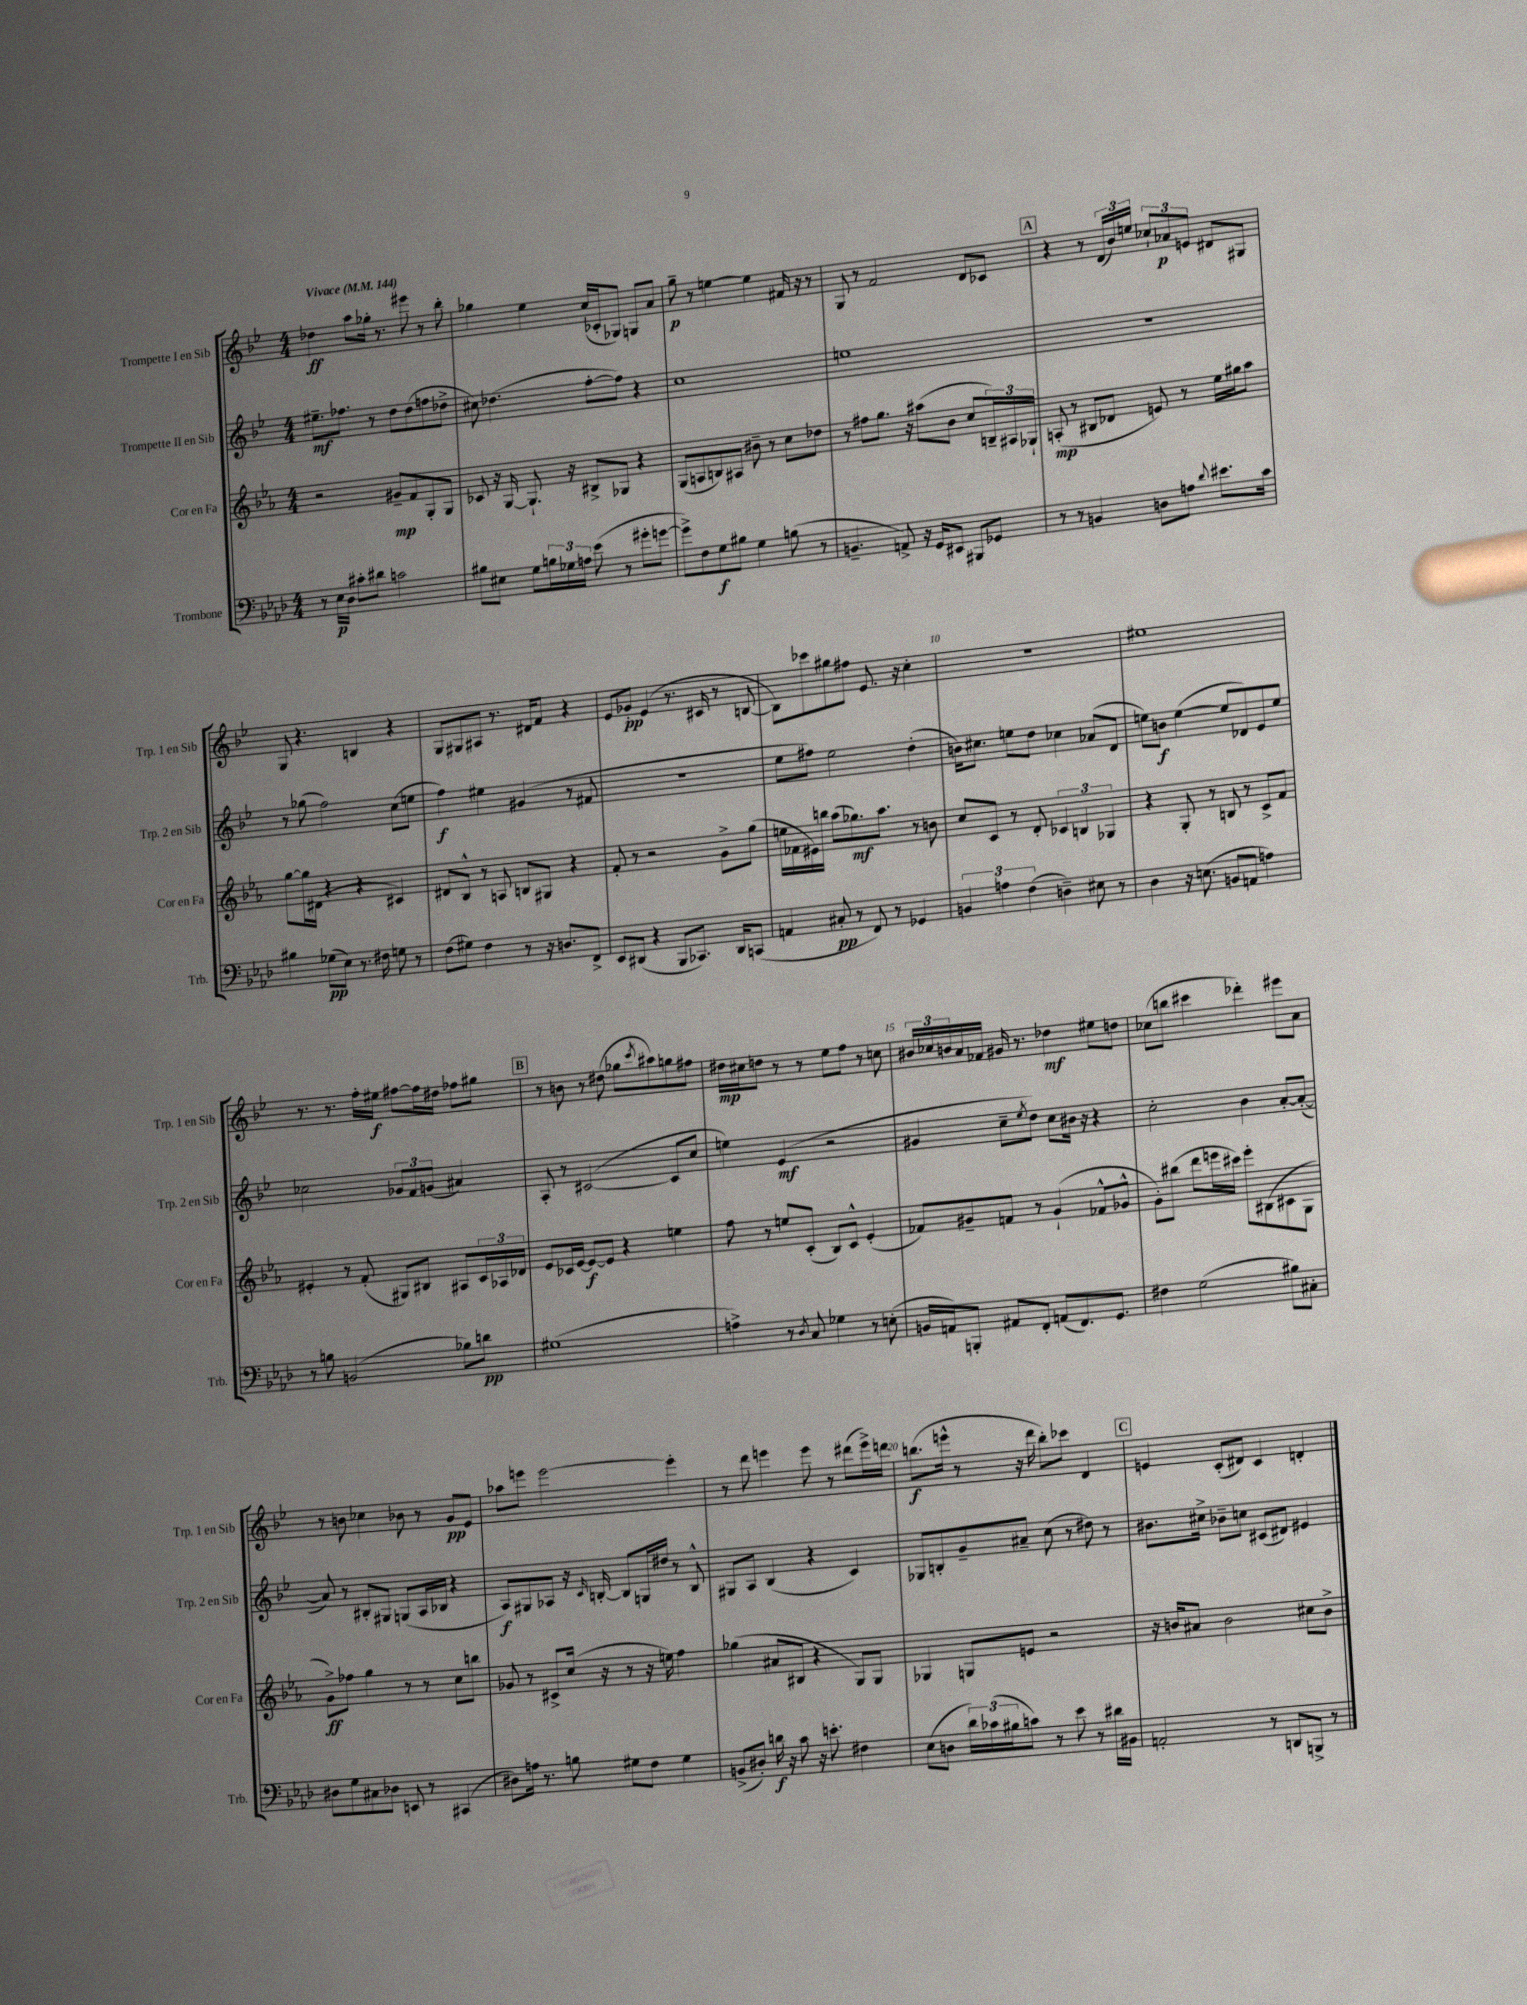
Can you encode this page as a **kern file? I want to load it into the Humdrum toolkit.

**kern	**kern	**kern	**kern
*staff4	*staff3	*staff2	*staff1
*clefF4	*clefG2	*clefG2	*clefG2
*k[b-e-a-d-]	*k[b-e-a-]	*k[b-e-]	*k[b-e-]
*M4/4	*M4/4	*M4/4	*M4/4
*MM144	*MM144	*MM144	*MM144
8r	2r	8.ee#~	4dd-
16E-	.	.	.
16D-	.	8.ff-	.
8c#'	.	.	8aa
8d#	.	8r	16gg-'
.	.	.	8.r
2c	8g#~	8dd	.
.	8f	(8dd	8eee#
.	8G'	8ff	8r
.	8G	8dd-^	8bb-'
=	=	=	=
8B#	8c-	8cc#)	4gg-
8E#	16r	(4.dd-	.
.	[16G	.	.
8G	8.G`]	.	4ee-
24B	.	.	.
24G-	.	.	.
.	16r	.	.
24A	.	.	.
(8e-	8B#^	[8ff'	(16cc
.	.	.	16c-'
8r	8G-	8ff])	8G-)
8g#'	4r	4r	8G
[8g	.	.	8a
=	=	=	=
8g^])	(8G	1cc	8gg~
8F	8A	.	8r
8G	8B)	.	[4ee
8B#	8A#	.	.
4G	8b#~	.	4ee]
.	8r	.	.
(8B	8cc	.	16f#
.	.	.	16r
8r	8dd-	.	8r
=	=	=	=
4.BB~	8r	1ee	8G
.	8ff#	.	8r
.	8.gg	.	2f
8AA^)	.	.	.
.	16r	.	.
16r	(8aa#	.	.
16GG	.	.	.
8EE#	8b-	.	.
8BBB#	8cc	.	8d
8GG-	24B~)	.	8c-
.	24A#	.	.
.	24G-`	.	.
=	=	=	=
8r	(8A'	1r	4r
8r	8r	.	.
4BB	8B#	.	8r
.	8d-	.	(24d
.	.	.	24b-)
.	.	.	24ee
8D	8e)	.	12cc-`
.	.	.	12a-
8A	8r	.	.
.	.	.	12e
8qqd-	.	.	.
8.e#	16ee-	.	8d#
.	16gg#	.	.
.	8aa-	.	8G#
16c	.	.	.
=	=	=	=
4B#	[8gg	8r	8G
.	16gg]	(8gg-	4.r
.	(16d#	.	.
(8G-	4r	2ff)	.
8E-)	.	.	.
8.r	4r	.	4B
16F#	.	.	.
8G	4c#)	(8cc	4r
8r	.	8ee	.
=	=	=	=
(8F	8d#	4ff)	8G
8G#)	8B-^^	.	8G#
4F	8r	4ee#	8A#
.	8A	.	8.r
8r	8B	(4g#	.
.	.	.	16d#
16r	8G#	.	8f
8.D	.	.	.
.	4r	8r	4r
8FF^	.	8f#	.
=	=	=	=
8EE-	8f'	1r	8e-
(8DD#	8r	.	8g-'
4r	2r	.	(4e-
8BBB-	.	.	8.r
8.CC-)	.	.	.
.	.	.	16c#
.	8g^	.	8r
16DD#	.	.	.
(8CC	(8gg	.	[8B
=	=	=	=
4AA	16ee	8ee-	8B])
.	16f-	.	.
.	16e#)	8ff#)	8ccc-
.	16bb	.	.
8C#'	(8aa-	2ee-	8gg#
8r	8.gg-)	.	8ff#
8FF)	.	.	8.e-
.	8.aa-	.	.
8r	.	.	.
.	.	.	16r
4GG-	8r	(4dd'	4cc'
.	8b	.	.
=	=	=	=
6BB	8cc	16b)	1r
.	.	8.cc#	.
.	8c	.	.
6A	.	.	.
.	8r	8ee	.
(6F	.	.	.
.	8d'	8dd	.
4D~)	6c-	4cc-	.
.	6B	.	.
8E#	.	(8a-	.
.	6G-	.	.
8r	.	8d	.
=	=	=	=
4D-	4r	8ee)	1ee#
.	.	8b	.
16r	8G'	([4ee	.
(8.E	.	.	.
.	8r	.	.
8BB	8B	8ee]	.
8AA	8r	8d-)	.
4A)	8c^	8e-	.
.	8f	8ee	.
=	=	=	=
8r	4e#'	2cc-	8.r
8B	.	.	.
.	.	.	8.r
(2BB	8r	.	.
.	(8f'	.	16ff'
.	.	.	16ee#
.	8G#)	12g-	[8ff#
.	.	12f	.
.	8B#	.	16ff#]
.	.	(12g	.
.	.	.	16dd#
8B-)	8A#	4a#)	8ff-
8d	24c	.	8gg#
.	24A-	.	.
.	24d-	.	.
=	=	=	=
(1G#	8e-	8A'	8r
.	16c-	8r	8b
.	[16e-	.	.
.	8e-_	([2c#	8r
.	8e-]	.	(8dd#
.	4r	.	8gg-
.	.	.	8qccc
.	.	.	8aa#)
.	4ee	8c#]	8gg
.	.	8cc	8ff#
=	=	=	=
4A^)	8ff	4ee)	16dd#
.	.	.	16cc#
.	8r	.	8dd
8r	8ee	(4e-	8r
8qD-	.	.	.
8C	(8c'	.	8r
4G-	8B-)	2r	8ee-
.	8c^^	.	8ff
8r	(4e-'	.	8r
(8E'	.	.	8cc
=	=	=	=
16BB	8f-)	4g#	24b#
.	.	.	24cc-
16AA)	.	.	.
.	.	.	24b
8BBB'	8g#~	.	16a
.	.	.	16f-
8AA#	8f	8cc~	16g#
.	.	.	8.r
.	.	8qee-	.
8FF'	8r	8dd)	.
(8AA	(4g#`	8cc	4dd-
8.FF)	.	16b#	.
.	.	16r	.
.	8f-^^	4r	8ee#
8.GG	.	.	.
.	8g-^^	.	8dd
=	=	=	=
4F#	8g')	2cc'	(8cc-
.	(8bb#	.	8bb
(2G	8ddd	.	4ccc#
.	16eee	.	.
.	16ccc#)	.	.
.	8eee'	4b-	4ddd-')
.	(8B#	.	.
8B#)	8c#	[8a'	8eee#
8C#'	8G	(8a'_	8a
=	=	=	=
8D#	8g^)	8a])	8r
8G	8ff-	8r	8b
8C#	4gg	8B#'	4cc-
8D-	.	8G#	.
8EE	8r	(8G	8b-
8r	8r	16A	8r
.	.	16B-	.
(4CC#	8cc	4r	8g
.	8bb	.	8e-
=	=	=	=
8D#)	8g-	8A)	8aa-
16A	8r	8G#	8eee
8.r	.	.	.
.	8c#^	8A-	[2eee
8B	(16cc	16r	.
.	.	16qqc	.
.	16r	[16B'	.
8G#	8r	8B]	.
8F	16r	16G	.
.	16ee)	16dd#	.
4G#	4ff	8r	4eee']
.	.	8B^^	.
=	=	=	=
(8BB^	(4gg-	8G#	8r
8D#')	.	8A	8ddd
16d	8a#	(4B-	4eee
16r	.	.	.
8c	8B#	.	.
16r	4r	4r	8eee
8.e'	.	.	.
.	.	.	8r
4F#	8G)	4c)	(8ddd#
.	8G	.	16eee^)
.	.	.	16ddd
=	=	=	=
(8E-	4G-	8G-	(8.bb
8D	.	8B'	.
.	.	.	16eee^^
24d-)	8G	8g~	8r
(24c-	.	.	.
24B#	.	.	.
8c)	8e	8a#~	16r
.	.	.	16ddd
8r	2r	(8cc	8bb')
8e-	.	8r	8ccc-
8r	.	8dd#)	4d
16d#	.	8r	.
16BB#	.	.	.
=	=	=	=
2AA'	16r	8.b#	4e
.	16b	.	.
.	8a#	.	.
.	.	16cc#^	.
.	2b	8b-~	(8c'
.	.	8cc	8d#)
8r	.	(8c#	4c
8DD	.	8d#)	.
8BBB^	8cc#	4e#	4d'
8r	8b^	.	.
==	==	==	==
*-	*-	*-	*-
